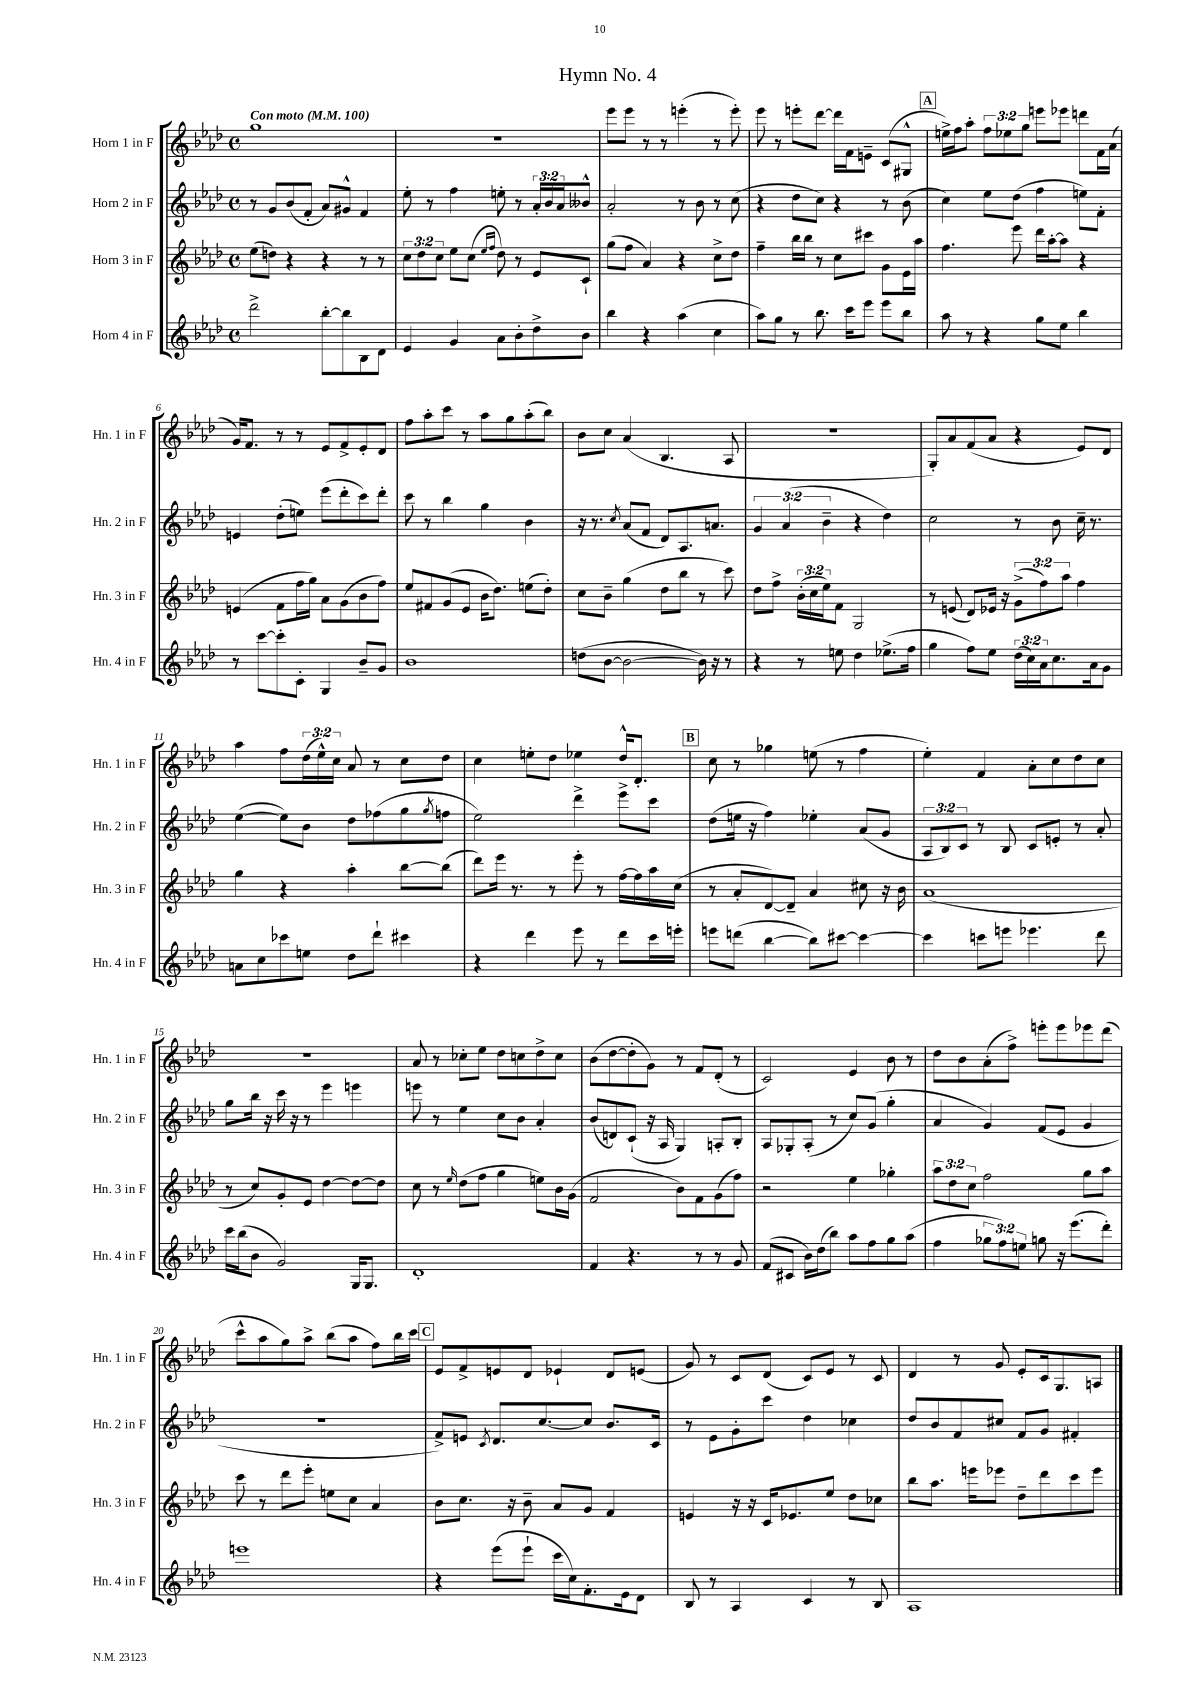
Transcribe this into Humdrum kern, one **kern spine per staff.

**kern	**kern	**kern	**kern
*staff4	*staff3	*staff2	*staff1
*clefG2	*clefG2	*clefG2	*clefG2
*k[b-e-a-d-]	*k[b-e-a-d-]	*k[b-e-a-d-]	*k[b-e-a-d-]
*M4/4	*M4/4	*M4/4	*M4/4
*met(c)	*met(c)	*met(c)	*met(c)
*MM100	*MM100	*MM100	*MM100
2ddd-^\	(8ee-\L	8r	1gg
.	8dd\J)	8g/L	.
.	4r	(8b-/	.
.	.	8f'/J	.
[8bb-'\L	4r	8a-/L)	.
8bb-\]	.	8g#^^/J	.
8B-\	8r	4f/	.
8d-\J	8r	.	.
=	=	=	=
4e-/	12cc\L	8ee-'\	1r
.	12dd-\	.	.
.	.	8r	.
.	12cc\J	.	.
4g/	8ee-\L	4ff\	.
.	(8cc\J	.	.
.	16qqee-/LL	.	.
.	16qqff/JJ	.	.
8a-\L	8dd-\)	8ee'\	.
8b-'\	8r	8r	.
8dd-^\	8e-/L	24a-'/LL	.
.	.	24b-/	.
.	.	24a-/J	.
8b-\J	8c`/J	8b--^^/J	.
=	=	=	=
4bb-\	(8gg\L	2a-'/	8eee-\L
.	8ff\J	.	8eee-\J
4r	4a-/)	.	8r
.	.	.	8r
(4aa-\	4r	8r	(4eee'\
.	.	8b-\	.
4cc\	8cc^\L	8r	8r
.	8dd-\J	(8cc\	8eee'\)
=	=	=	=
8aa-\L)	4ff~\	4r	8eee-\
8gg\J	.	.	8r
8r	16bb-\LL	8dd-\L	8eee'\L
.	16bb-\JJ	.	.
8.bb-\	8r	8cc\J)	[8ddd-\J
.	8cc\L	4r	16ddd-\]LL
16ccc\LK	.	.	16f\J
8eee-\J	8ccc#\J	.	8e~\J
8eee-\L	8g\L	8r	(8c/L
8bb-\J	16e-\L	(8b-\	8G#^^/J
.	16aa-\JJ	.	.
=	=	=	=
8aa-\	4.ff\	4cc\)	16ee^\LL)
.	.	.	16ff\J
8r	.	.	8aa-'\J
4r	.	8ee-\L	12ff\L
.	.	.	12ee-\
.	8eee-\	(8dd-\J	.
.	.	.	12gg\J
8gg\L	16ddd-\LL	4ff\	8eee\L
.	[16aa-'\J	.	.
8ee-\J	8aa-\]J	.	8eee-\J
4bb-\	4r	8ee\L)	8ddd\L
.	.	8f'\J	16f\L
.	.	.	(16a-\JJ
=	=	=	=
8r	(4e/	4e/	16g/LK)
.	.	.	8.f/J
[8ccc\L	.	.	.
8ccc'\]	8f\L	(8dd-'\L	8r
8c'\J	16ff\L	8ee\J)	8r
.	16gg\JJ)	.	.
4G/	8a-\L	(8eee-\L	8e-/L
.	(8g\	8ddd-'\	8f^/
8b-~/L	8b-\	8ccc\)	8e-'/
8g/J	8ff\J)	8ddd-'\J	8d-/J
=	=	=	=
1b-	8ee-/L	8ccc\	8ff\L
.	8f#/	8r	8aa-'\
.	(8g/	4bb-\	8ccc\J
.	8e-/J	.	8r
.	16b-\LK	4gg\	8aa-\L
.	8.dd-\J)	.	.
.	.	.	8gg\
.	(8ee\L	4b-\	(8aa-'\
.	8dd-'\J)	.	8bb-\J)
=	=	=	=
(8dd\L	8cc\L	16r	8b-\L
.	.	8.r	.
[8b-\J	8b-~\J	.	8cc\J
.	.	8qcc/	.
2b-\_	(4gg\	(8a-/L	(4a-/
.	.	8f/J	.
.	8dd-\L	8d-/L)	4.B-/
.	8bb-\J	8.A-/	.
16b-\])	8r	.	.
16r	.	8.a/J	.
8r	8ccc\)	.	8A-/
=	=	=	=
4r	8dd-\L	6g/	1r
.	8ff^\J	.	.
.	.	(6a-/	.
8r	(24b-'\LL	.	.
.	24cc\	.	.
.	24ee-\J)	6b-~\	.
8ee\	8f\J	.	.
4dd-\	2G/	4r	.
(8.ee-^\L	.	4dd-\)	.
16ff\Jk	.	.	.
=	=	=	=
4gg\	8r	2cc\	8G'/L)
.	(8e/	.	8a-/
8ff\L)	8d-/L)	.	(8f/
8ee-\J	16e-/Jk	.	8a-/J
.	16r	.	.
(24dd-\LL	(12g^\L	8r	4r
24cc\)	.	.	.
24a-\J	12ff\)	.	.
8.cc\	.	8b-\	.
.	12aa-\J	.	.
.	4ff\	16cc~\	8e-/L)
16a-\k	.	8.r	.
8g\J	.	.	8d-/J
=	=	=	=
8a\L	4gg\	([4ee-\	4aa-\
8cc\	.	.	.
8ccc-\	4r	8ee-\]L)	8ff\L
8ee\J	.	8b-\J	(24dd-\L
.	.	.	24ee-^^\)
.	.	.	24cc\JJ
8dd-\L	4aa-'\	8dd-\L	8a-/
8ddd-`\J	.	(8ff-\	8r
4ccc#\	[8bb-\L	8gg\	8cc\L
.	.	8qgg/	.
.	(8bb-\]J	8ff\J	8dd-\J
=	=	=	=
4r	8ddd-\L)	2ee-\)	4cc\
.	16eee-\Jk	.	.
.	8.r	.	.
4ddd-\	.	.	8ee'\L
.	8r	.	8dd-\J
8eee-\	8eee-'\	4ddd-^\	4ee-\
8r	8r	.	.
8ddd-\L	[16ff\LL	8eee-^\L	16dd-^^/LK
.	16ff\]	.	8.d-'/J
16ccc\L	16aa-\	8ccc\J	.
16eee'\JJ	(16cc\JJ	.	.
=	=	=	=
8eee\L	8r	(8dd-\L	8cc\
(8ddd\J	8a-'/L	16ee\Jk	8r
.	.	16r	.
[4bb-\	[8d-/)	4ff\)	4gg-\
.	8d-~/]J	.	.
8bb-\]L)	4a-/	4ee-'\	(8ee\
[8ccc#\J	.	.	8r
4ccc#\_	8cc#\	(8a-/L	4ff\
.	16r	8g/J	.
.	16b-\	.	.
=	=	=	=
4ccc#\]	(1a-	12A-/L	4ee-'\)
.	.	12B-/)	.
.	.	12c/J	.
8ccc\L	.	8r	4f/
8eee\J	.	8B-/	.
4.eee-\	.	8c/L	8a-'\L
.	.	8e'/J	8cc\
.	.	8r	8dd-\
8ddd-\	.	8a-'/	8cc\J
=	=	=	=
16ccc\LL	8r	8gg\L	1r
(16bb-\J	.	.	.
8b-\J	8cc/L)	16bb-\Jk	.
.	.	16r	.
2g/)	8g'/	16ccc\	.
.	.	16r	.
.	8e-/J	8r	.
.	[4dd-\	4eee-\	.
16G/LK	8dd-\_L	4eee\	.
8.G/J	.	.	.
.	8dd-\]J	.	.
=	=	=	=
1d-'	8cc\	8eee\	8a-/
.	8r	8r	8r
.	16qqee-/	.	.
.	(8dd-\L	4ee-\	8cc-'\L
.	8ff\J	.	8ee-\J
.	4gg\	8cc\L	8dd-\L
.	.	8b-\J	8cc\
.	8ee\L)	4a-'/	8dd-^\
.	16b-\L	.	8cc\J
.	(16g\JJ	.	.
=	=	=	=
4f/	2f/	(8b-/L	(8b-\L
.	.	8d/)	[8dd-\
4.r	.	(8c`/J	8dd-'\]
.	.	16r	8g\J)
.	.	16A-/	.
.	8b-\L)	4G/)	8r
8r	8f\	.	8f/L
8r	(8g\	8A'/L	(8d-'/J
8g/	8ff\J)	8B-'/J	8r
=	=	=	=
(8f/L	2r	8A-/L	2c/)
8c#/J	.	8G-'/	.
16b-\LL)	.	(8A-'/J	.
(16dd-\J	.	.	.
8bb-\J)	.	8r	.
8aa-\L	4ee-\	8cc/L)	4e-/
8ff\	.	(8g/J	.
8gg\	4gg-'\	4gg'\	8b-\
(8aa-\J	.	.	8r
=	=	=	=
4ff\	12aa-\L	4a-/	8dd-\L
.	12dd-\	.	.
.	.	.	8b-\
.	12cc\J	.	.
12gg-\L	2ff\	4g/)	(8a-'\
12ff\)	.	.	.
.	.	.	8ff^\J)
12ee\J	.	.	.
8gg\	.	(8f/L	8eee'\L
16r	.	8e-/J	8eee\
(8.eee-\L	.	.	.
.	8gg\L	4g/	8eee-\
8ddd-'\J)	8aa-\J	.	(8ddd-\J
=	=	=	=
1eee	8ccc\	1r	8ccc^^\L
.	8r	.	8aa-\
.	8ddd-\L	.	8gg\)
.	8eee-'\J	.	8aa-^\J
.	8ee\L	.	(8bb-\L
.	8cc\J	.	8aa-\J
.	4a-/	.	8ff\L)
.	.	.	16bb-\L
.	.	.	16ccc\JJ
=	=	=	=
4r	8b-\L	8f^/L)	8e-/L
.	8.cc\J	8e/J	8f^/
.	.	8qc/	.
(8eee-\L	.	8.d-/L	8e/
.	16r	.	.
8eee-`\J	8b-~\	.	8d-/J
.	.	[8.cc/	.
16ccc\LL	8a-/L	.	4e-`/
16cc\J)	.	.	.
8.f'\	8g/J	8cc/]J	.
.	4f/	8.b-/L	8d-/L
16e-\k	.	.	.
8d-\J	.	.	(8e/J
.	.	16c/Jk	.
=	=	=	=
8B-/	4e/	8r	8g/)
8r	.	8e-\L	8r
4A-/	16r	8g'\	8c/L
.	16r	.	.
.	16c/LK	8ccc\J	(8d-/J
.	8.e-/	.	.
4c/	.	4dd-\	8c/L)
.	8ee-/J	.	8e-/J
8r	8dd-\L	4cc-\	8r
8B-/	8cc-\J	.	8c/
=	=	=	=
1A-	8bb-\L	8dd-/L	4d-/
.	8.aa-\J	8b-/	.
.	.	8f/	8r
.	16eee\LK	.	.
.	8eee-\J	8cc#/J	8g/
.	8dd-~\L	8f/L	8e-'/L
.	8ddd-\	8g/J	16c/k
.	.	.	8.G/
.	8ccc\	4f#'/	.
.	8eee-\J	.	8A/J
==	==	==	==
*-	*-	*-	*-
